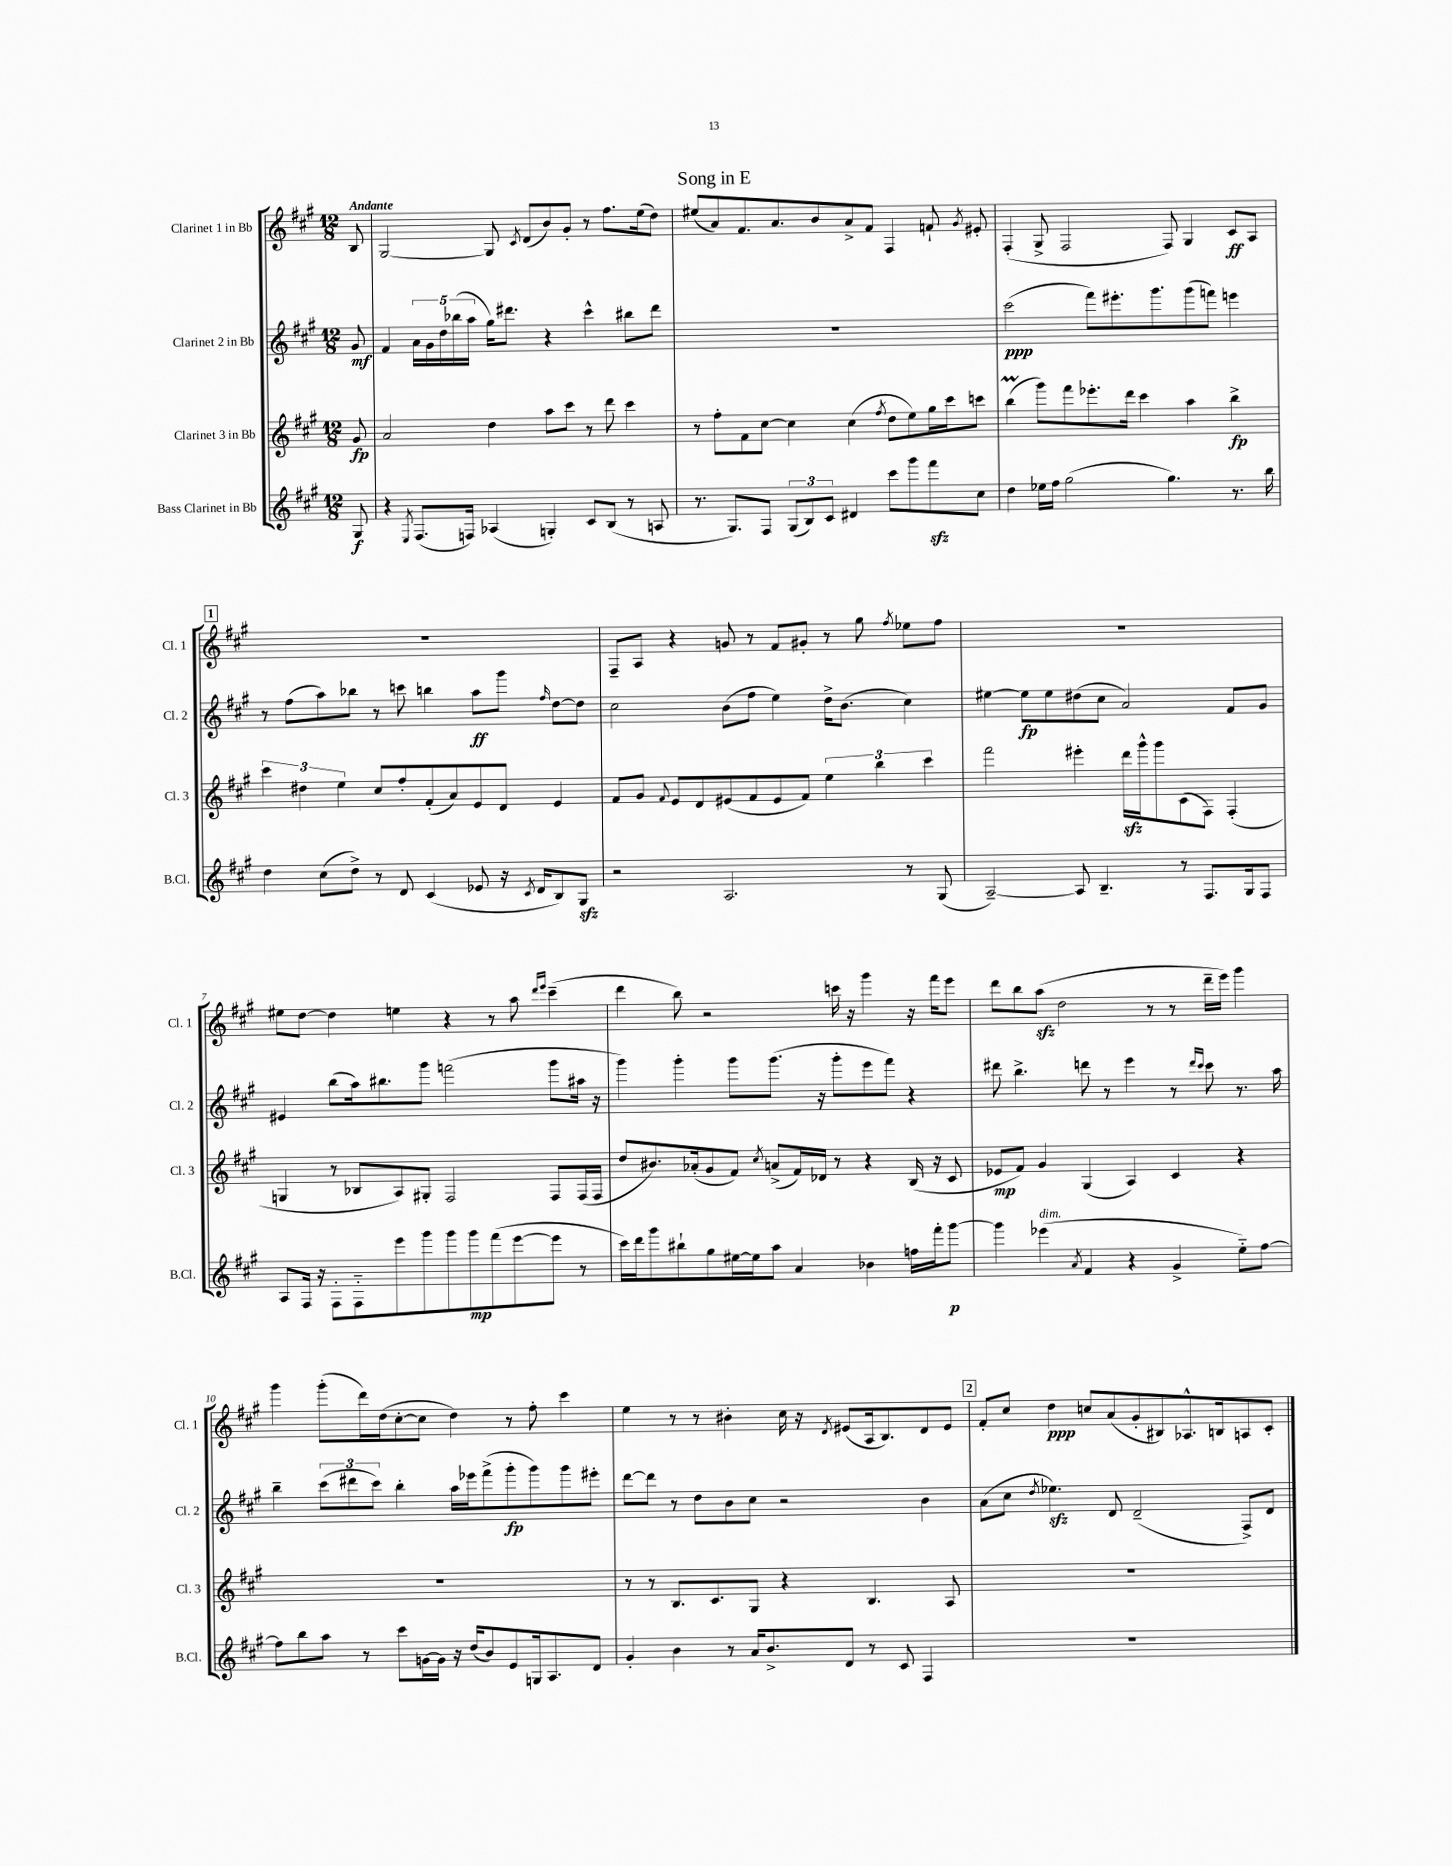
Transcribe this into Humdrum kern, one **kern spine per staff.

**kern	**dynam	**kern	**dynam	**kern	**dynam	**kern	**dynam
*part4	*part4	*part3	*part3	*part2	*part2	*part1	*part1
*staff4	*staff4	*staff3	*staff3	*staff2	*staff2	*staff1	*staff1
*I"Bass Clarinet in Bb	*	*I"Clarinet 3 in Bb	*	*I"Clarinet 2 in Bb	*	*I"Clarinet 1 in Bb	*
*I'B.Cl.	*	*I'Cl. 3	*	*I'Cl. 2	*	*I'Cl. 1	*
*clefG2	*	*clefG2	*	*clefG2	*	*clefG2	*
*k[f#c#g#]	*	*k[f#c#g#]	*	*k[f#c#g#]	*	*k[f#c#g#]	*
*M12/8	*	*M12/8	*	*M12/8	*	*M12/8	*
=	=	=	=	=	=	=	=
!	!	!	!	!	!	!LO:TX:a:B:t=Andante	!
8G#/	f	8g#/	fp	8g#/	mf	8B/	.
=1	=1	=1	=1	=1	=1	=1	=1
4r	.	2a/	.	4f#/	.	[2G#/	.
8qE/	.	.	.	.	.	.	.
(8.F#/L	.	.	.	20a\LL	.	.	.
.	.	.	.	20g#\	.	.	.
.	.	.	.	20dd\	.	.	.
.	.	.	.	(20bb-X\	.	.	.
16Fn/Jk)	.	.	.	.	.	.	.
.	.	.	.	20aa\JJ	.	.	.
(4A-X/	.	4dd\	.	16gg#\KL)	.	8G#/]	.
.	.	.	.	8.ddd#X\J	.	.	.
.	.	.	.	.	.	8qc#/	.
.	.	.	.	.	.	(8d/L	.
4Gn'/)	.	8aa\L	.	4r	.	8b/)	.
.	.	8ccc#\J	.	.	.	8g#'/J	.
8c#/L	.	8r	.	4ccc#^^\	.	8r	.
(8B/J	.	8ddd\	.	.	.	8.ff#\L	.
8r	.	4ccc#\	.	8bb#X\L	.	.	.
.	.	.	.	.	.	(16ee\k	.
8An/	.	.	.	8ddd#\J	.	8dd\J)	.
=2	=2	=2	=2	=2	=2	=2	=2
8.r	.	8r	.	1.r	.	(8ee#X/L	.
.	.	8ff#'\L	.	.	.	8a/)	.
8.G#/L)	.	.	.	.	.	.	.
.	.	8f#\	.	.	.	8.f#/	.
8F#/J	.	[8cc#\J	.	.	.	.	.
.	.	.	.	.	.	8.a/	.
(12G#/L	.	4cc#\]	.	.	.	.	.
12B/)	.	.	.	.	.	.	.
.	.	.	.	.	.	8b/	.
12c#/J	.	.	.	.	.	.	.
4d#X/	.	(4cc#\	.	.	.	8a^/	.
.	.	.	.	.	.	8f#/J	.
.	.	8qff#/	.	.	.	.	.
8ccc#\L	.	8dd\L	.	.	.	4F#/	.
8ggg#\	.	8ee\)	.	.	.	.	.
8fff#zz\	.	16gg#\L	.	.	.	8fn`/	.
.	.	16ccc#\J	.	.	.	.	.
.	.	.	.	.	.	8qg#/	.
8cc#\J	.	8cccn\J	.	.	.	8e#X'/	.
=3	=3	=3	=3	=3	=3	=3	=3
4dd\	.	(4bbM\	.	(2ccc#\	ppp	(4F#'/	.
16ee-X\LL	.	8ggg#\L)	.	.	.	8G#^/	.
16ff#\JJ	.	.	.	.	.	.	.
(2gg#\	.	8fff#\	.	.	.	2F#/	.
.	.	8.eee-X'\	.	8fff#\L)	.	.	.
.	.	.	.	8.eee#X'\	.	.	.
.	.	16ddd\Jk	.	.	.	.	.
.	.	4ccc#\	.	.	.	.	.
.	.	.	.	8.ggg#\	.	.	.
4.gg#\)	.	.	.	.	.	8F#/)	.
.	.	4aa\	.	(8ggg#\	.	4G#/	.
.	.	.	.	8fffn\J)	.	.	.
8.r	.	4bb^\	fp	4eeen\	.	8c#/L	ff
.	.	.	.	.	.	8A/J	.
16bb\	.	.	.	.	.	.	.
!!LO:LB:g=z
!!LO:REH:place=s1:t=1
=4	=4	=4	=4	=4	=4	=4	=4
4dd\	.	6ccc#\	.	8r	.	1.r	.
.	.	.	.	(8ff#\L	.	.	.
.	.	6dd#X\	.	.	.	.	.
(8cc#\L	.	.	.	8aa\)	.	.	.
.	.	6ee\	.	.	.	.	.
8dd^\J)	.	.	.	8bb-X\J	.	.	.
8r	.	8cc#/L	.	8r	.	.	.
8d/	.	8ff#'/	.	8cccn\	.	.	.
(4c#/	.	(8f#'/	.	4bbn\	.	.	.
.	.	8a/)	.	.	.	.	.
8e-X/	.	8e/	.	8aa\L	ff	.	.
16r	.	8d/J	.	8ggg#\J	.	.	.
8qc#/	.	.	.	.	.	.	.
16d/KL	.	.	.	.	.	.	.
.	.	.	.	16qqff#/	.	.	.
8B/)	.	4e/	.	[8dd\L	.	.	.
8G#zz/J	.	.	.	8dd\J]	.	.	.
=5	=5	=5	=5	=5	=5	=5	=5
2r	.	8f#/L	.	2cc#\	.	8F#~/L	.
.	.	8g#/J	.	.	.	8A/J	.
.	.	8qqf#/	.	.	.	.	.
.	.	8e/L	.	.	.	4r	.
.	.	8d/	.	.	.	.	.
2.A/	.	(8e#X/	.	(8b\L	.	8gn/	.
.	.	8f#/	.	8ff#\J	.	8r	.
.	.	8e#/	.	4ee\)	.	8f#/L	.
.	.	8f#/J)	.	.	.	8g#X'/J	.
.	.	6ee\	.	16dd^\KL	.	8r	.
.	.	.	.	(8.b\J	.	.	.
.	.	.	.	.	.	8gg#\	.
.	.	6bb\	.	.	.	.	.
.	.	.	.	.	.	8qff#/	.
8r	.	.	.	4cc#\)	.	8ee-X\L	.
.	.	6ccc#\	.	.	.	.	.
(8G#/	.	.	.	.	.	8ff#\J	.
=6	=6	=6	=6	=6	=6	=6	=6
[2A~/)	.	2fff#\	.	[4ee#X\	.	1.r	.
.	.	.	.	8ee#\L]	fp	.	.
.	.	.	.	8ee#\	.	.	.
8A/]	.	4eee#X'\	.	(8dd#X\	.	.	.
4.B~/	.	.	.	8cc#\J	.	.	.
.	.	16dddzz\LL	.	2a/)	.	.	.
.	.	16ggg#^^\J	.	.	.	.	.
.	.	8ggg#\	.	.	.	.	.
8r	.	(8c#\	.	.	.	.	.
8.F#/L	.	8F#\J)	.	.	.	.	.
.	.	(4F#'/	.	8f#/L	.	.	.
16G#/k	.	.	.	.	.	.	.
8F#/J	.	.	.	8g#/J	.	.	.
!!LO:LB:g=z
=7	=7	=7	=7	=7	=7	=7	=7
8A/L	.	4Gn/	.	4e#X/	.	8ee#X\L	.
16F#/Jk	.	.	.	.	.	[8dd\J	.
16r	.	.	.	.	.	.	.
8F#'\L	.	8r	.	(8bb\L	.	4dd\]	.
8F#\	.	8B-X/L	.	16aa\k)	.	.	.
.	.	.	.	8.bb#X\	.	.	.
8eee\	.	8A/)	.	.	.	4een\	.
8ggg#\	.	8G#X'/J	.	8ggg#\J	.	.	.
8ggg#\	.	2F#/	.	(2fffn\	.	4r	.
8ggg#\	mp	.	.	.	.	.	.
(8fff#\	.	.	.	.	.	8r	.
[8eee\	.	.	.	.	.	8aa\	.
.	.	.	.	.	.	16qqddd/LL	.
.	.	.	.	.	.	16qqeee/JJ	.
8eee\J]	.	8F#/L	.	8ggg#\L	.	(4ccc#~\	.
8r	.	(16F#/L	.	16aa#X\Jk	.	.	.
.	.	16F#/JJ	.	16r	.	.	.
=8	=8	=8	=8	=8	=8	=8	=8
16ccc#\LL)	.	8dd/L	.	4ggg#\)	.	4ddd\	.
16ddd\J	.	.	.	.	.	.	.
8ggg#\	.	8.b#X/)	.	.	.	.	.
8bb#X`\	.	.	.	4ggg#'\	.	8bb\)	.
.	.	(16a-X'/k	.	.	.	.	.
8gg#\	.	8g#/	.	.	.	2r	.
[16ee#X\L	.	8f#/J)	.	8ggg#\L	.	.	.
16ee#\J]	.	.	.	.	.	.	.
.	.	8qcc#/	.	.	.	.	.
8aa\J	.	(8an^/L	.	(8.ggg#\J	.	.	.
4a/	.	16f#/L)	.	.	.	.	.
.	.	16d-X/JJ	.	16r	.	.	.
.	.	8r	.	8ggg#'\L	.	16cccn\	.
.	.	.	.	.	.	16r	.
4b-X\	.	4r	.	8eee\	.	4ggg#\	.
.	.	.	.	8fff#\J)	.	.	.
16ffn\LL	.	(16B/	.	4r	.	16r	.
16fff#'\J	.	16r	.	.	.	16fff#\KL	.
[8ggg#\J	p	8c#/	.	.	.	8eee\J	.
=9	=9	=9	=9	=9	=9	=9	=9
4ggg#\]	.	8e-X/L	mp	8ddd#X\	.	8ddd\L	.
.	.	8f#/J)	.	4.bb^\	.	8bb\	.
!LO:TX:a:i:t=dim.	!	!	!	!	!	!	!
(4eee-X\	.	4g#/	.	.	.	(8aazz\J	.
.	.	.	.	.	.	2dd\	.
8qa/	.	.	.	.	.	.	.
4f#/	.	(4G#/	.	8dddn\	.	.	.
.	.	.	.	8r	.	.	.
4r	.	4A/)	.	4eee\	.	.	.
.	.	.	.	.	.	8r	.
4g#^/	.	4c#/	.	8r	.	8r	.
.	.	.	.	16qqddd/LL	.	.	.
.	.	.	.	16qqccc#/JJ	.	.	.
.	.	.	.	8ccc#\	.	16ddd~\LL	.
.	.	.	.	.	.	16eee\JJ)	.
8ee\L)	.	4r	.	8.r	.	4ggg#\	.
[8ff#\J	.	.	.	.	.	.	.
.	.	.	.	16aa\	.	.	.
!!LO:LB:g=z
=10	=10	=10	=10	=10	=10	=10	=10
8ff#\L]	.	1.r	.	4bb~\	.	4ggg#\	.
8bb\	.	.	.	.	.	.	.
8aa\J	.	.	.	(12ccc#\L	.	(8ggg#'\L	.
.	.	.	.	12ddd#X\	.	.	.
8r	.	.	.	.	.	16ddd\L)	.
.	.	.	.	12ccc#\J)	.	.	.
.	.	.	.	.	.	(16dd\J	.
8ccc#\L	.	.	.	4bb'\	.	[8cc#'\	.
[16gn\L	.	.	.	.	.	8cc#\J]	.
16g\JJ]	.	.	.	.	.	.	.
16r	.	.	.	16aa\LL	.	4dd\)	.
(16dd/KL	.	.	.	16eee-X\J	.	.	.
8b/)	.	.	.	(8fff#^\	.	.	.
8e/	.	.	.	8ggg#'\	fp	8r	.
16Gn/k	.	.	.	8ggg#\)	.	8ff#'\	.
8.A/	.	.	.	.	.	.	.
.	.	.	.	8ggg#\	.	4ccc#\	.
8d/J	.	.	.	8eee#X'\J	.	.	.
=11	=11	=11	=11	=11	=11	=11	=11
4g#'/	.	8r	.	[8ddd\L	.	4ee\	.
.	.	8r	.	8ddd\J]	.	.	.
4b\	.	8.B/L	.	8r	.	8r	.
.	.	.	.	8dd\L	.	8r	.
.	.	8.c#/	.	.	.	.	.
8r	.	.	.	8b\	.	4b#X'\	.
16a/KL	.	8G#/J	.	8cc#\J	.	.	.
8.b^/	.	.	.	.	.	.	.
.	.	4r	.	2r	.	16cc#\	.
.	.	.	.	.	.	16r	.
.	.	.	.	.	.	8qd/	.
8d/J	.	.	.	.	.	(8e#X/L	.
8r	.	4.B/	.	.	.	16A/k	.
.	.	.	.	.	.	8.B/)	.
8c#/	.	.	.	.	.	.	.
4F#/	.	.	.	4b\	.	8d/	.
.	.	8A/	.	.	.	8e#/J	.
!!LO:REH:place=s1:t=2
=12	=12	=12	=12	=12	=12	=12	=12
1.r	.	1.r	.	(8a\L	.	8f#'/L	.
.	.	.	.	8cc#\J	.	8cc#/J	.
.	.	.	.	8qdd/	.	.	.
.	.	.	.	4.ee-Xzz\)	.	4dd\	ppp
.	.	.	.	.	.	8ccn/L	.
.	.	.	.	8d/	.	(8a/	.
.	.	.	.	(2d~/	.	8g#'/	.
.	.	.	.	.	.	8B#X/)	.
.	.	.	.	.	.	8.A-X^^/	.
.	.	.	.	.	.	16Bn/k	.
.	.	.	.	8F#^/L)	.	8An/	.
.	.	.	.	8d/J	.	8c#'/J	.
==	==	==	==	==	==	==	==
*-	*-	*-	*-	*-	*-	*-	*-
